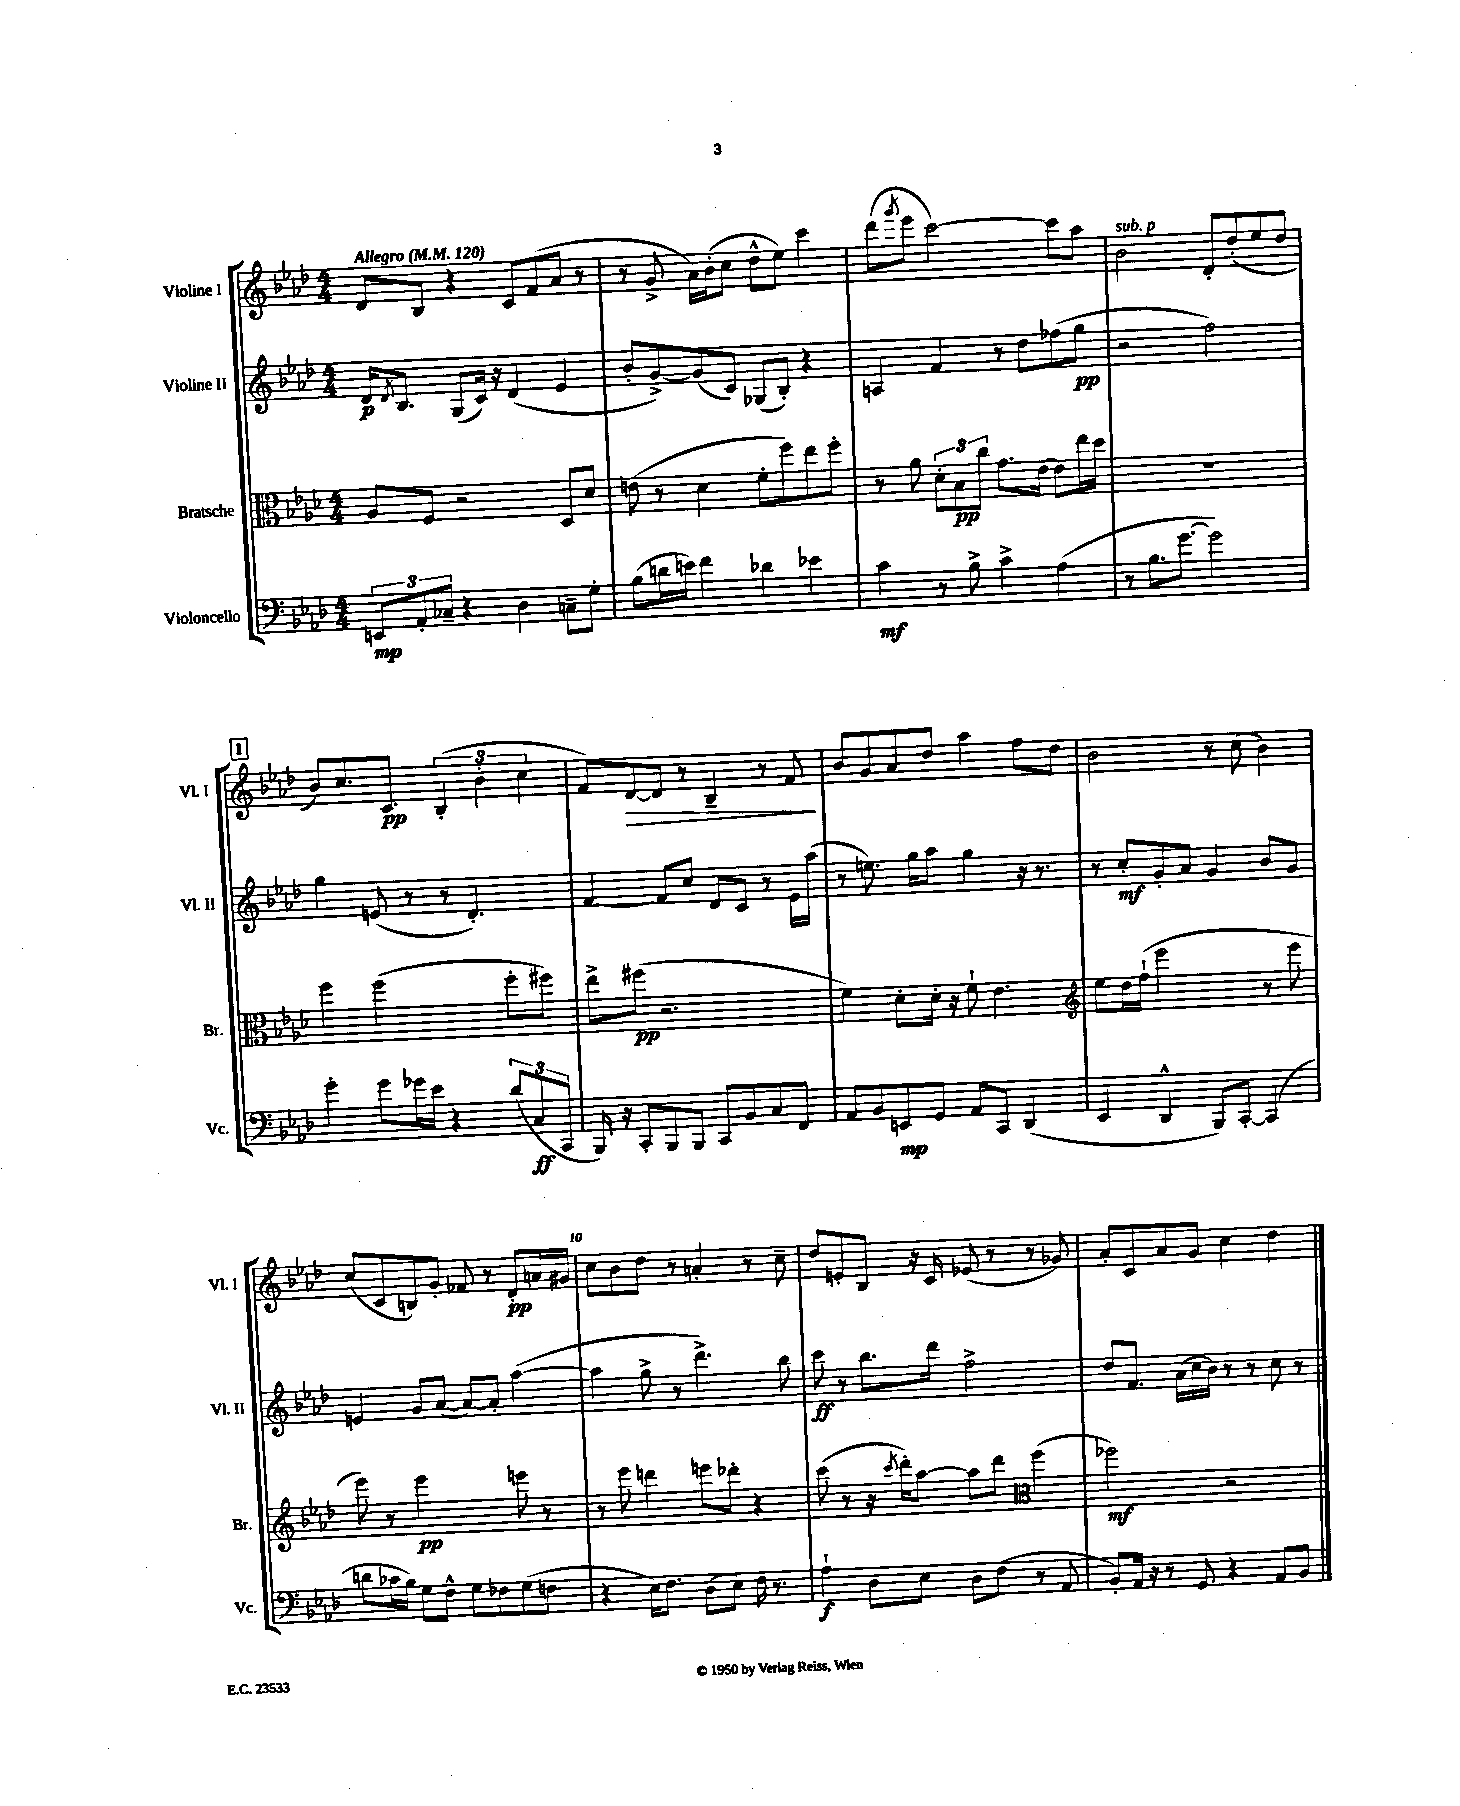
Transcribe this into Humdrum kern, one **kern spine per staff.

**kern	**dynam	**kern	**dynam	**kern	**dynam	**kern	**dynam
*part4	*part4	*part3	*part3	*part2	*part2	*part1	*part1
*staff4	*staff4	*staff3	*staff3	*staff2	*staff2	*staff1	*staff1
*I"Violoncello	*	*I"Bratsche	*	*I"Violine II	*	*I"Violine I	*
*I'Vc.	*	*I'Br.	*	*I'Vl. II	*	*I'Vl. I	*
*clefF4	*	*clefC3	*	*clefG2	*	*clefG2	*
*k[b-e-a-d-]	*	*k[b-e-a-d-]	*	*k[b-e-a-d-]	*	*k[b-e-a-d-]	*
*M4/4	*	*M4/4	*	*M4/4	*	*M4/4	*
*MM120	*	*MM120	*	*MM120	*	*MM120	*
=1	=1	=1	=1	=1	=1	=1	=1
!	!	!	!	!	!	!LO:TX:a:B:t=Allegro	!
12EEn/L	mp	8A-/L	.	16d-/KL	p	8d-/L	.
.	.	.	.	8qd-/	.	.	.
.	.	.	.	8.B-/J	.	.	.
12AA-'/	.	.	.	.	.	.	.
.	.	8F/J	.	.	.	8B-/J	.
12C-X~/J	.	.	.	.	.	.	.
4r	.	2r	.	(8G/L	.	4r	.
.	.	.	.	16c/Jk)	.	.	.
.	.	.	.	16r	.	.	.
4D-\	.	.	.	(4d-/	.	8c/L	.
.	.	.	.	.	.	(8f/	.
8Cn~\L	.	8D-/L	.	4e-/	.	8a-/J	.
8G'\J	.	8d-/J	.	.	.	8r	.
=2	=2	=2	=2	=2	=2	=2	=2
(8B-\L	.	(8en\	.	8b-'/L	.	8r	.
16dn\L	.	8r	.	[8g^/)	.	8g^/	.
16en\JJ)	.	.	.	.	.	.	.
4f\	.	4d-\	.	(8g/]	.	16a-\LL)	.
.	.	.	.	.	.	(16b-'\J	.
.	.	.	.	8c/J)	.	8cc\J	.
4d-X\	.	8f'\L	.	(8G-X/L	.	8dd-^^\L	.
.	.	8ff\)	.	8B-'/J)	.	8ee-\J)	.
4e-X\	.	8ee-\	.	4r	.	4ccc\	.
.	.	8ff'\J	.	.	.	.	.
=3	=3	=3	=3	=3	=3	=3	=3
4c\	mf	8r	.	4An/	.	(8ddd-\L	.
.	.	.	.	.	.	8qggg/	.
.	.	8a-\	.	.	.	8eee-\J	.
8r	.	12d-'\L	.	4f/	.	[2ccc\)	.
.	.	12B-\	pp	.	.	.	.
8B-^\	.	.	.	.	.	.	.
.	.	12cc\J	.	.	.	.	.
4c^\	.	8.g\L	.	8r	.	.	.
.	.	.	.	8dd-\L	.	.	.
.	.	[16e-\Jk	.	.	.	.	.
(4A-\	.	8e-\L]	.	(8ff-X\	.	8ccc\L]	.
.	.	16ee-\L	.	8gg\J	pp	8aa-\J	.
.	.	16dd-\JJ	.	.	.	.	.
=4	=4	=4	=4	=4	=4	=4	=4
!	!	!	!	!	!	!LO:TX:a:i:t=sub. p	!
8r	.	1r	.	2r	.	2b-\	.
8.B-\L	.	.	.	.	.	.	.
[8.g\J	.	.	.	.	.	.	.
2g\])	.	.	.	2ff\)	.	8d-'/L	.
.	.	.	.	.	.	(8dd-'/	.
.	.	.	.	.	.	8ee-/	.
.	.	.	.	.	.	8dd-/J	.
!!LO:LB:g=z
!!LO:REH:place=s1:t=1
=5	=5	=5	=5	=5	=5	=5	=5
4g'\	.	4ff\	.	4gg\	.	8b-/L)	.
.	.	.	.	.	.	8.cc/	.
8g\L	.	(2ff\	.	(8en/	.	.	.
.	.	.	.	.	.	8.c/J	pp
16g-X\L	.	.	.	8r	.	.	.
16e-\JJ	.	.	.	.	.	.	.
4r	.	.	.	8r	.	(6B-'/	.
.	.	.	.	4.d-'/)	.	.	.
.	.	.	.	.	.	6b-'\	.
(12d-/L	.	8ff'\L	.	.	.	.	.
12C/	ff	.	.	.	.	6cc\	.
.	.	8ff#X\J)	.	.	.	.	.
12CC/J	.	.	.	.	.	.	.
=6	=6	=6	=6	=6	=6	=6	=6
16BBB-/)	.	8ee-^\L	.	[4f/	.	8f/L)	.
16r	.	.	.	.	.	.	.
!	!	!	!	!	!	!	!LO:HP:b
8CC'/L	.	(8ff#X\J	pp	.	.	[8d-/	>
8BBB-/	.	2.r	.	8f/L]	.	8d-/J]	.
8BBB-/J	.	.	.	8cc/J	.	8r	.
8CC/L	.	.	.	8d-/L	.	4B-~/	.
8BB-/	.	.	.	8c/J	.	.	.
8C/	.	.	.	8r	.	8r	.
8FF/J	.	.	.	16e-\LL	.	8f/	.
.	.	.	.	(16aa-\JJ	.	.	.
.	.	.	.	.	.	.	]
=7	=7	=7	=7	=7	=7	=7	=7
8AA-/L	.	4f\)	.	8r	.	8b-/L	.
8BB-/	.	.	.	8.een\)	.	8g/	.
8EEn/	mp	8d-'\L	.	.	.	8a-/	.
.	.	.	.	16gg\KL	.	.	.
8GG/J	.	16d-'\Jk	.	8aa-\J	.	8dd-/J	.
.	.	16r	.	.	.	.	.
8AA-/L	.	8f`\	.	4gg\	.	4aa-\	.
8CC/J	.	4.e-\	.	.	.	.	.
(4DD-/	.	.	.	16r	.	8ff\L	.
.	.	.	.	8.r	.	.	.
.	.	.	.	.	.	8dd-\J	.
=8	=8	=8	=8	=8	=8	=8	=8
*	*	*clefG2	*	*	*	*	*
4EE-/	.	8ee-\L	.	8r	.	2b-\	.
.	.	16dd-\L	.	8cc'/L	mf	.	.
.	.	(16ff`\JJ	.	.	.	.	.
4DD-^^/	.	2eee-\	.	8g'/	.	.	.
.	.	.	.	8a-/J	.	.	.
8BBB-/L)	.	.	.	4g/	.	8r	.
[8CC'/J	.	.	.	.	.	(8cc\	.
(4CC/]	.	8r	.	8b-/L	.	4b-\)	.
.	.	8eee-\	.	8g/J	.	.	.
!!LO:LB:g=z
=9	=9	=9	=9	=9	=9	=9	=9
8dn\L	.	8eee-\)	.	4en/	.	(8cc/L	.
16c-X\L	.	8r	.	.	.	8c/	.
16B-\JJ)	.	.	.	.	.	.	.
8G\L	.	2eee-\	pp	8g/L	.	8Bn/)	.
8F^^\J	.	.	.	([8a-/J	.	8g'/J	.
8G\L	.	.	.	8a-/L_)	.	8f-X/	.
8F-X\	.	.	.	8a-'/J]	.	8r	.
(8G\	.	8eeen\	.	([4aa-\	.	8d-'/L	pp
8Fn\J	.	8r	.	.	.	16an/L	.
.	.	.	.	.	.	16g#X/JJ	.
=10	=10	=10	=10	=10	=10	=10	=10
4r	.	8r	.	4aa-\]	.	8cc\L	.
.	.	8eee-\	.	.	.	8b-\	.
16E-\KL)	.	4dddn\	.	8gg^\	.	8dd-\J	.
8.F\J	.	.	.	.	.	.	.
.	.	.	.	8r	.	8r	.
(8D-\L	.	8eeen\L	.	4.ddd-^\)	.	4an'/	.
8E-\J)	.	8ddd-X'\J	.	.	.	.	.
16F\	.	4r	.	.	.	8r	.
8.r	.	.	.	.	.	.	.
.	.	.	.	8bb-\	.	8cc~\	.
=11	=11	=11	=11	=11	=11	=11	=11
4A-`\	f	(8ccc\	.	8ccc\	ff	8dd-/L	.
.	.	8r	.	8r	.	8en'/	.
8D-\L	.	16r	.	8.bb-\L	.	8B-/J	.
.	.	8qccc/	.	.	.	.	.
.	.	16ddd-'\KL)	.	.	.	.	.
8E-\J	.	[8aa-\J	.	.	.	16r	.
.	.	.	.	16ddd-\Jk	.	16c/	.
8D-\L	.	8aa-\L]	.	2ff^\	.	(8e-X/	.
(8F\J	.	8ddd-\J	.	.	.	8r	.
*	*	*clefC3	*	*	*	*	*
8r	.	(4ff\	.	.	.	8r	.
8AA-/	.	.	.	.	.	8g-X/)	.
=12	=12	=12	=12	=12	=12	=12	=12
8BB-'/L)	.	2ff-X\)	mf	8dd-/L	.	8a-'/L	.
16AA-/Jk	.	.	.	8.f/J	.	8c/	.
16r	.	.	.	.	.	.	.
8r	.	.	.	.	.	8a-/	.
.	.	.	.	(16a-\LL	.	.	.
8GG/	.	.	.	16cc\	.	8g/J	.
.	.	.	.	16b-\JJ)	.	.	.
4r	.	2r	.	8r	.	4cc\	.
.	.	.	.	8r	.	.	.
8AA-/L	.	.	.	8cc\	.	4dd-\	.
8BB-/J	.	.	.	8r	.	.	.
==	==	==	==	==	==	==	==
*-	*-	*-	*-	*-	*-	*-	*-
